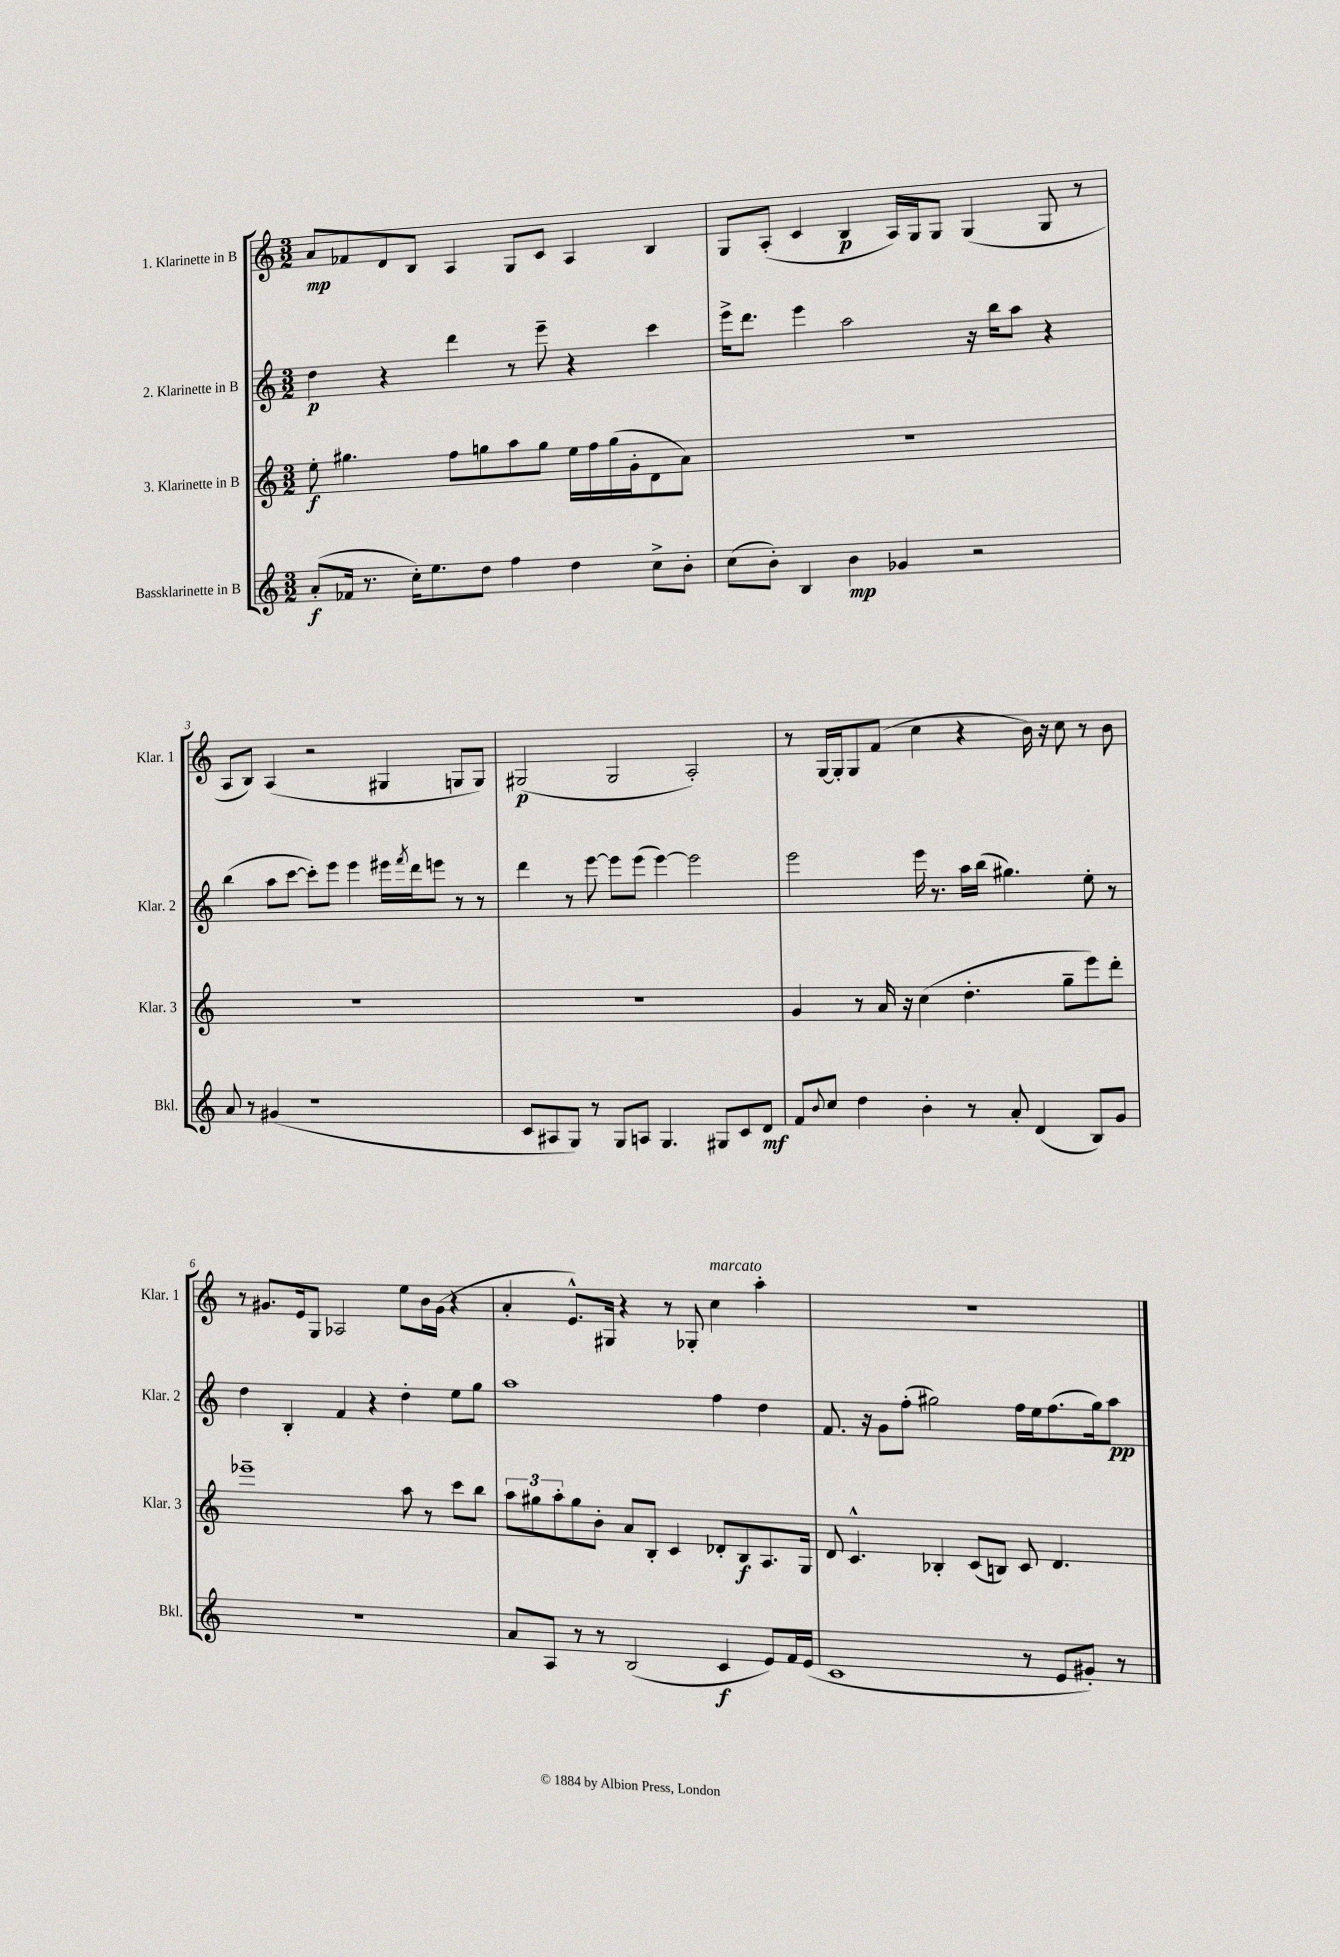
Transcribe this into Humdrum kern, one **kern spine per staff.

**kern	**dynam	**kern	**dynam	**kern	**dynam	**kern	**dynam
*part4	*part4	*part3	*part3	*part2	*part2	*part1	*part1
*staff4	*staff4	*staff3	*staff3	*staff2	*staff2	*staff1	*staff1
*I"Bassklarinette in B	*	*I"3. Klarinette in B	*	*I"2. Klarinette in B	*	*I"1. Klarinette in B	*
*I'Bkl.	*	*I'Klar. 3	*	*I'Klar. 2	*	*I'Klar. 1	*
*clefG2	*	*clefG2	*	*clefG2	*	*clefG2	*
*k[]	*	*k[]	*	*k[]	*	*k[]	*
*M3/2	*	*M3/2	*	*M3/2	*	*M3/2	*
=1	=1	=1	=1	=1	=1	=1	=1
(8a'/L	f	8ee'\	f	4dd\	p	8a/L	mp
16f-X/Jk	.	4.gg#X\	.	.	.	8f-X/	.
8.r	.	.	.	.	.	.	.
.	.	.	.	4r	.	8d/	.
16cc'\KL)	.	.	.	.	.	8B/J	.
8.ee\	.	.	.	.	.	.	.
.	.	8ff\L	.	4ddd\	.	4A/	.
8dd\J	.	8ggn\	.	.	.	.	.
4ff\	.	8aa\	.	8r	.	8G/L	.
.	.	8gg\J	.	8eee~\	.	8c/J	.
4dd\	.	16ee\LL	.	4r	.	4A/	.
.	.	16ff\	.	.	.	.	.
.	.	(16gg\	.	.	.	.	.
.	.	16g'\J	.	.	.	.	.
8cc^\L	.	8d\	.	4ccc\	.	4B/	.
8b'\J	.	8a\J)	.	.	.	.	.
=2	=2	=2	=2	=2	=2	=2	=2
(8cc\L	.	1.r	.	16eee^\KL	.	8G/L	.
.	.	.	.	8.ddd\J	.	.	.
8b'\J)	.	.	.	.	.	(8A'/J	.
4B/	.	.	.	4eee\	.	4c/	.
4b\	mp	.	.	2aa\	.	4B/	p
4g-X/	.	.	.	.	.	16A/LL)	.
.	.	.	.	.	.	16G/J	.
.	.	.	.	.	.	8G/J	.
2r	.	.	.	16r	.	(4G/	.
.	.	.	.	16bb\KL	.	.	.
.	.	.	.	8aa\J	.	.	.
.	.	.	.	4r	.	8G/	.
.	.	.	.	.	.	8r	.
!!LO:LB:g=z
=3	=3	=3	=3	=3	=3	=3	=3
8a/	.	1.r	.	(4bb\	.	8A/L	.
8r	.	.	.	.	.	8B/J)	.
(4g#X/	.	.	.	8aa\L	.	(4A/	.
.	.	.	.	[8ccc\J	.	.	.
1r	.	.	.	8ccc'\L])	.	2r	.
.	.	.	.	8eee\J	.	.	.
.	.	.	.	4eee\	.	.	.
.	.	.	.	16eee#X\LL	.	4G#X/	.
.	.	.	.	8qfff/	.	.	.
.	.	.	.	16ddd\J	.	.	.
.	.	.	.	8eeen\J	.	.	.
.	.	.	.	8r	.	8Gn/L	.
.	.	.	.	8r	.	8G/J)	.
=4	=4	=4	=4	=4	=4	=4	=4
8c/L	.	1.r	.	4ddd\	.	(2G#X/	p
8A#X/	.	.	.	.	.	.	.
8G/J)	.	.	.	8r	.	.	.
8r	.	.	.	[8eee\	.	.	.
8G/L	.	.	.	8eee\L]	.	2G#/	.
8An/J	.	.	.	(8eee\J	.	.	.
4.G/	.	.	.	[4eee\)	.	.	.
.	.	.	.	2eee\]	.	2A'/)	.
8G#X/L	.	.	.	.	.	.	.
8c/	.	.	.	.	.	.	.
8d/J	mf	.	.	.	.	.	.
=5	=5	=5	=5	=5	=5	=5	=5
8f/L	.	4g/	.	2eee\	.	8r	.
8qqb/	.	.	.	.	.	.	.
8cc/J	.	.	.	.	.	[16G/LL	.
.	.	.	.	.	.	16G'/J]	.
4dd\	.	8r	.	.	.	8G/	.
.	.	16a/	.	.	.	(8f/J	.
.	.	16r	.	.	.	.	.
4b'\	.	(4cc\	.	16eee\	.	4cc\	.
.	.	.	.	8.r	.	.	.
8r	.	4.dd'\	.	16aa\LL	.	4r	.
.	.	.	.	(16bb\JJ	.	.	.
8a'/	.	.	.	4.gg#X\)	.	.	.
(4d/	.	.	.	.	.	16b\)	.
.	.	.	.	.	.	16r	.
.	.	8gg~\L	.	.	.	8cc\	.
8B/L)	.	8eee\)	.	8ee'\	.	8r	.
8g/J	.	8ddd'\J	.	8r	.	8b\	.
!!LO:LB:g=z
=6	=6	=6	=6	=6	=6	=6	=6
1.r	.	1eee-X~	.	4dd\	.	8r	.
.	.	.	.	.	.	8.g#X/L	.
.	.	.	.	4B'/	.	.	.
.	.	.	.	.	.	16e/k	.
.	.	.	.	.	.	8G/J	.
.	.	.	.	4f/	.	2A-X/	.
.	.	.	.	4r	.	.	.
.	.	8aa\	.	4dd'\	.	8ee\L	.
.	.	8r	.	.	.	16b\L	.
.	.	.	.	.	.	(16g#\JJ	.
.	.	8ccc\L	.	8ee\L	.	4r	.
.	.	8bb\J	.	8gg\J	.	.	.
=7	=7	=7	=7	=7	=7	=7	=7
8a/L	.	12aa\L	.	1aa	.	4a'/	.
.	.	12gg#X\	.	.	.	.	.
8A/J	.	.	.	.	.	.	.
.	.	12aa'\	.	.	.	.	.
8r	.	8gg#\	.	.	.	8.e^^/L)	.
8r	.	8b'\J	.	.	.	.	.
.	.	.	.	.	.	16G#X/Jk	.
(2B/	.	8a/L	.	.	.	4r	.
.	.	8B'/J	.	.	.	.	.
.	.	4c/	.	.	.	8r	.
.	.	.	.	.	.	8G-X'/	.
!	!	!	!	!	!	!LO:TX:a:i:t=marcato	!
4c/	f	8d-X'/L	.	4ff\	.	4cc\	.
.	.	8B/	f	.	.	.	.
8e/L)	.	8.A/	.	4dd\	.	4aa'\	.
16f/L	.	.	.	.	.	.	.
(16e/JJ	.	16G/Jk	.	.	.	.	.
=8	=8	=8	=8	=8	=8	=8	=8
1c	.	8d/	.	8.f/	.	1.r	.
.	.	4.c^^/	.	.	.	.	.
.	.	.	.	16r	.	.	.
.	.	.	.	8g\L	.	.	.
.	.	.	.	(8ff'\J	.	.	.
.	.	4B-X'/	.	2gg#X\)	.	.	.
.	.	(8c/L	.	.	.	.	.
.	.	8Bn/J)	.	.	.	.	.
8r	.	8c/	.	16ff\LL	.	.	.
.	.	.	.	16ee\J	.	.	.
8e/L	.	4.d/	.	(8.ff\	.	.	.
8g#X'/J)	.	.	.	.	.	.	.
.	.	.	.	16gg#\k)	.	.	.
8r	.	.	.	8aa\J	pp	.	.
==	==	==	==	==	==	==	==
*-	*-	*-	*-	*-	*-	*-	*-
